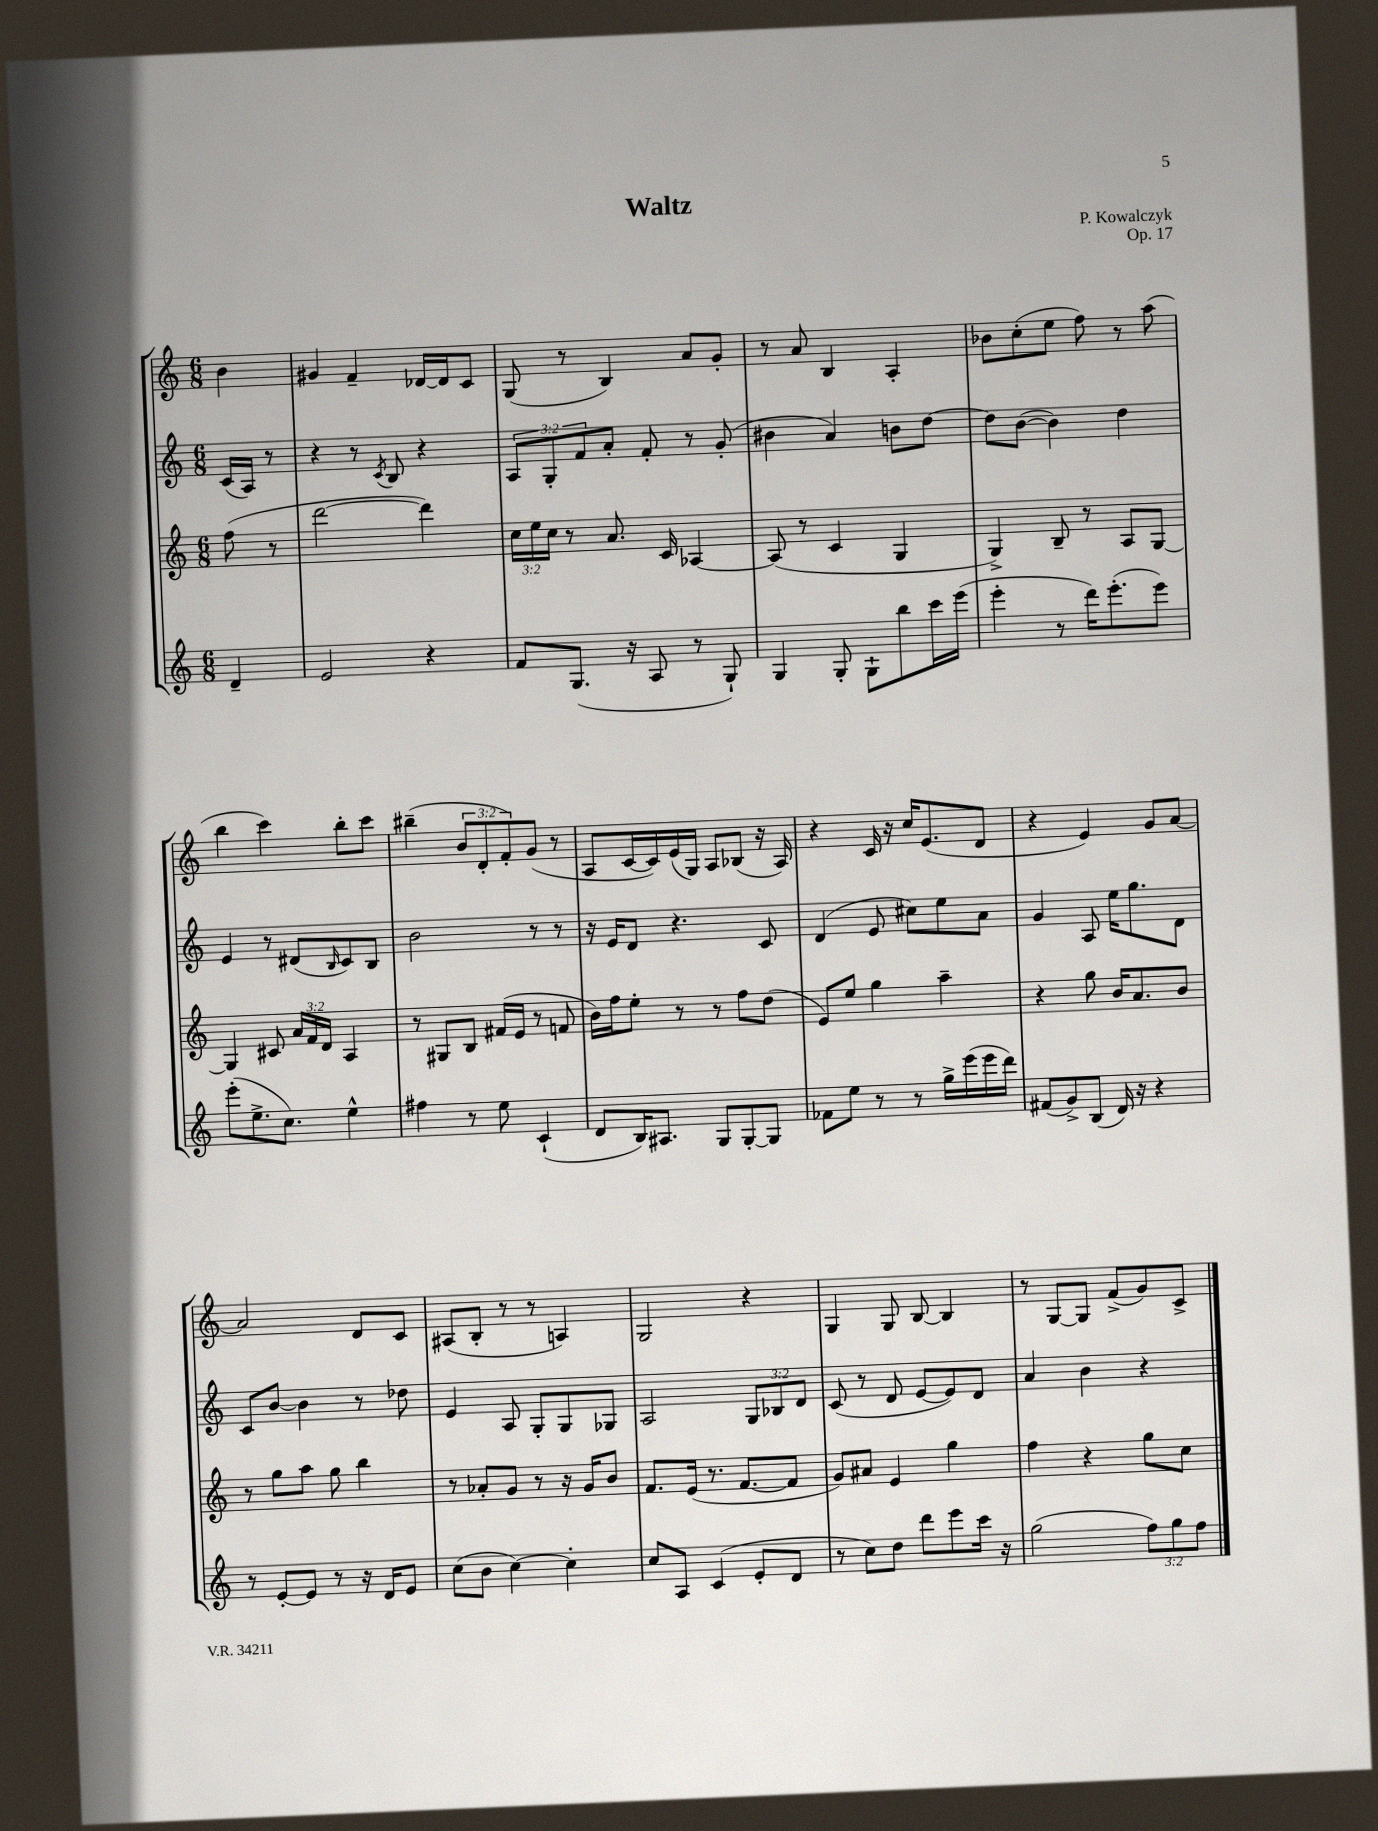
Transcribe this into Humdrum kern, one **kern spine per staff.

**kern	**kern	**kern	**kern
*staff4	*staff3	*staff2	*staff1
*clefG2	*clefG2	*clefG2	*clefG2
*k[]	*k[]	*k[]	*k[]
*M6/8	*M6/8	*M6/8	*M6/8
4d~/	(8ff\	(16c/LL	4b\
.	.	16A/JJ)	.
.	8r	8r	.
=	=	=	=
2e/	[2ddd\	4r	4g#/
.	.	8r	4f~/
.	.	8qc/	.
.	.	8B/	.
4r	4ddd\])	4r	[16d-/LL
.	.	.	16d-/]J
.	.	.	8c/J
=	=	=	=
8f/L	24cc\LL	12A/L	(8G/
.	24ee\	.	.
.	24cc\JJ	12G'/	.
(8.G/J	8r	.	8r
.	.	12f/	.
.	8.a/	8a'/J	4B/)
16r	.	.	.
8A/	.	8f'/	.
.	16c/	.	.
8r	[4A-/	8r	8a/L
8G`/)	.	(8g'/	8g'/J
=	=	=	=
4G/	(8A-/]	4b#\	8r
.	8r	.	8a/
8G'/	4c/	4a/)	4B/
8G`\L	.	.	.
8bb\	4G/	8b\L	4A'/
16ccc\L	.	[8dd\J	.
(16eee\JJ	.	.	.
=	=	=	=
4eee'\	4G^/)	8dd\]L	8b-\L
.	.	([8b\J	(8cc'\
8r	8B~/	4b\])	8ee\J
16ddd\LK)	8r	.	8ff\)
(8.eee'\	.	.	.
.	8A/L	4dd\	8r
8eee\J)	[8G/J	.	(8aa\
=	=	=	=
(8eee'\L	4G/]	4e/	4bb\
8.ee^\	.	.	.
.	8c#/	8r	4ccc\)
8.cc\J)	.	.	.
.	24a/LL	(8d#/L	.
.	24f/	.	.
.	24d/JJ	.	.
.	.	16qqB/	.
4ee^^\	4A/	8c/)	8bb'\L
.	.	8B/J	8ccc\J
=	=	=	=
4ff#\	8r	2b\	(4bb#~\
.	8G#/L	.	.
8r	8B/J	.	12b/L
.	.	.	12d'/
8ee\	(16f#/LL	.	.
.	.	.	12f'/)
.	16e/JJ	.	.
(4c`/	8r	8r	(8g/J
.	8f/	8r	8r
=	=	=	=
8d/L	16b\LL)	16r	8A/L
.	16ff\J	16e/LK	.
16B/K)	8ee'\J	8d/J	[16c/L
8.A#/J	.	.	16c/])
.	8r	4.r	(16e/
.	.	.	16G/JJ)
8G/L	8r	.	8A/L
[8G'/	8ff\L	.	(8B-/J
8G/]J	(8dd\J	8c/	16r
.	.	.	16A/)
=	=	=	=
8f-\L	8e/L)	(4d/	4r
8ee\J	8ee/J	.	.
8r	4gg\	8e/	16c/
.	.	.	16r
8r	.	8cc#\L)	16cc/LK
.	.	.	(8.e/
16gg^\LL	4aa~\	8ee\	.
(16eee\	.	.	.
16eee\	.	8a\J	8d/J
16ddd\JJ)	.	.	.
=	=	=	=
(8f#/L	4r	4g/	4r
8g^/)	.	.	.
(8B/J	8gg\	8A/	4e/)
16d/)	16b/LK	16ee\LK	.
16r	8.a/	8.gg\	.
4r	.	.	8g/L
.	8b/J	8d\J	[8a/J
=	=	=	=
8r	8r	8c/L	2a/]
[8e'/L	8gg\L	[8b/J	.
8e/]J	8aa\J	4b\]	.
8r	8gg\	.	.
16r	4bb\	8r	8d/L
16d/LK	.	.	.
8e/J	.	8dd-\	8c/J
=	=	=	=
(8cc\L	8r	4e/	(8A#/L
8b\J	8a-'/L	.	8B'/J
[4cc\)	8g/J	8A/	8r
.	8r	8G'/L	8r
4cc'\]	16r	8G/	4A/)
.	16g/LK	.	.
.	8b/J	8G-/J	.
=	=	=	=
8cc/L	8.f/L	2A/	2G/
8A/J	.	.	.
.	(16e/Jk	.	.
(4c/	8.r	.	.
.	[8.f/L	.	.
8e'/L	.	12G/L	4r
.	.	12B-/	.
8d/J	8f/]J	.	.
.	.	12d/J	.
=	=	=	=
8r	8g/L)	(8c/	4G/
8cc\L)	8a#/J	8r	.
8dd\J	4e/	8d/	8G/
8ddd\L	.	[8e/L	[8B/
8eee\	4gg\	8e/])	4B/]
16ccc\Jk	.	8d/J	.
16r	.	.	.
=	=	=	=
(2gg\	4ff\	4a/	8r
.	.	.	[8G/L
.	4r	4b\	8G/]J
.	.	.	(8f^/L
12ff\L)	8gg\L	4r	8g/)
12gg\	.	.	.
.	8cc\J	.	8c^/J
12ff\J	.	.	.
==	==	==	==
*-	*-	*-	*-
